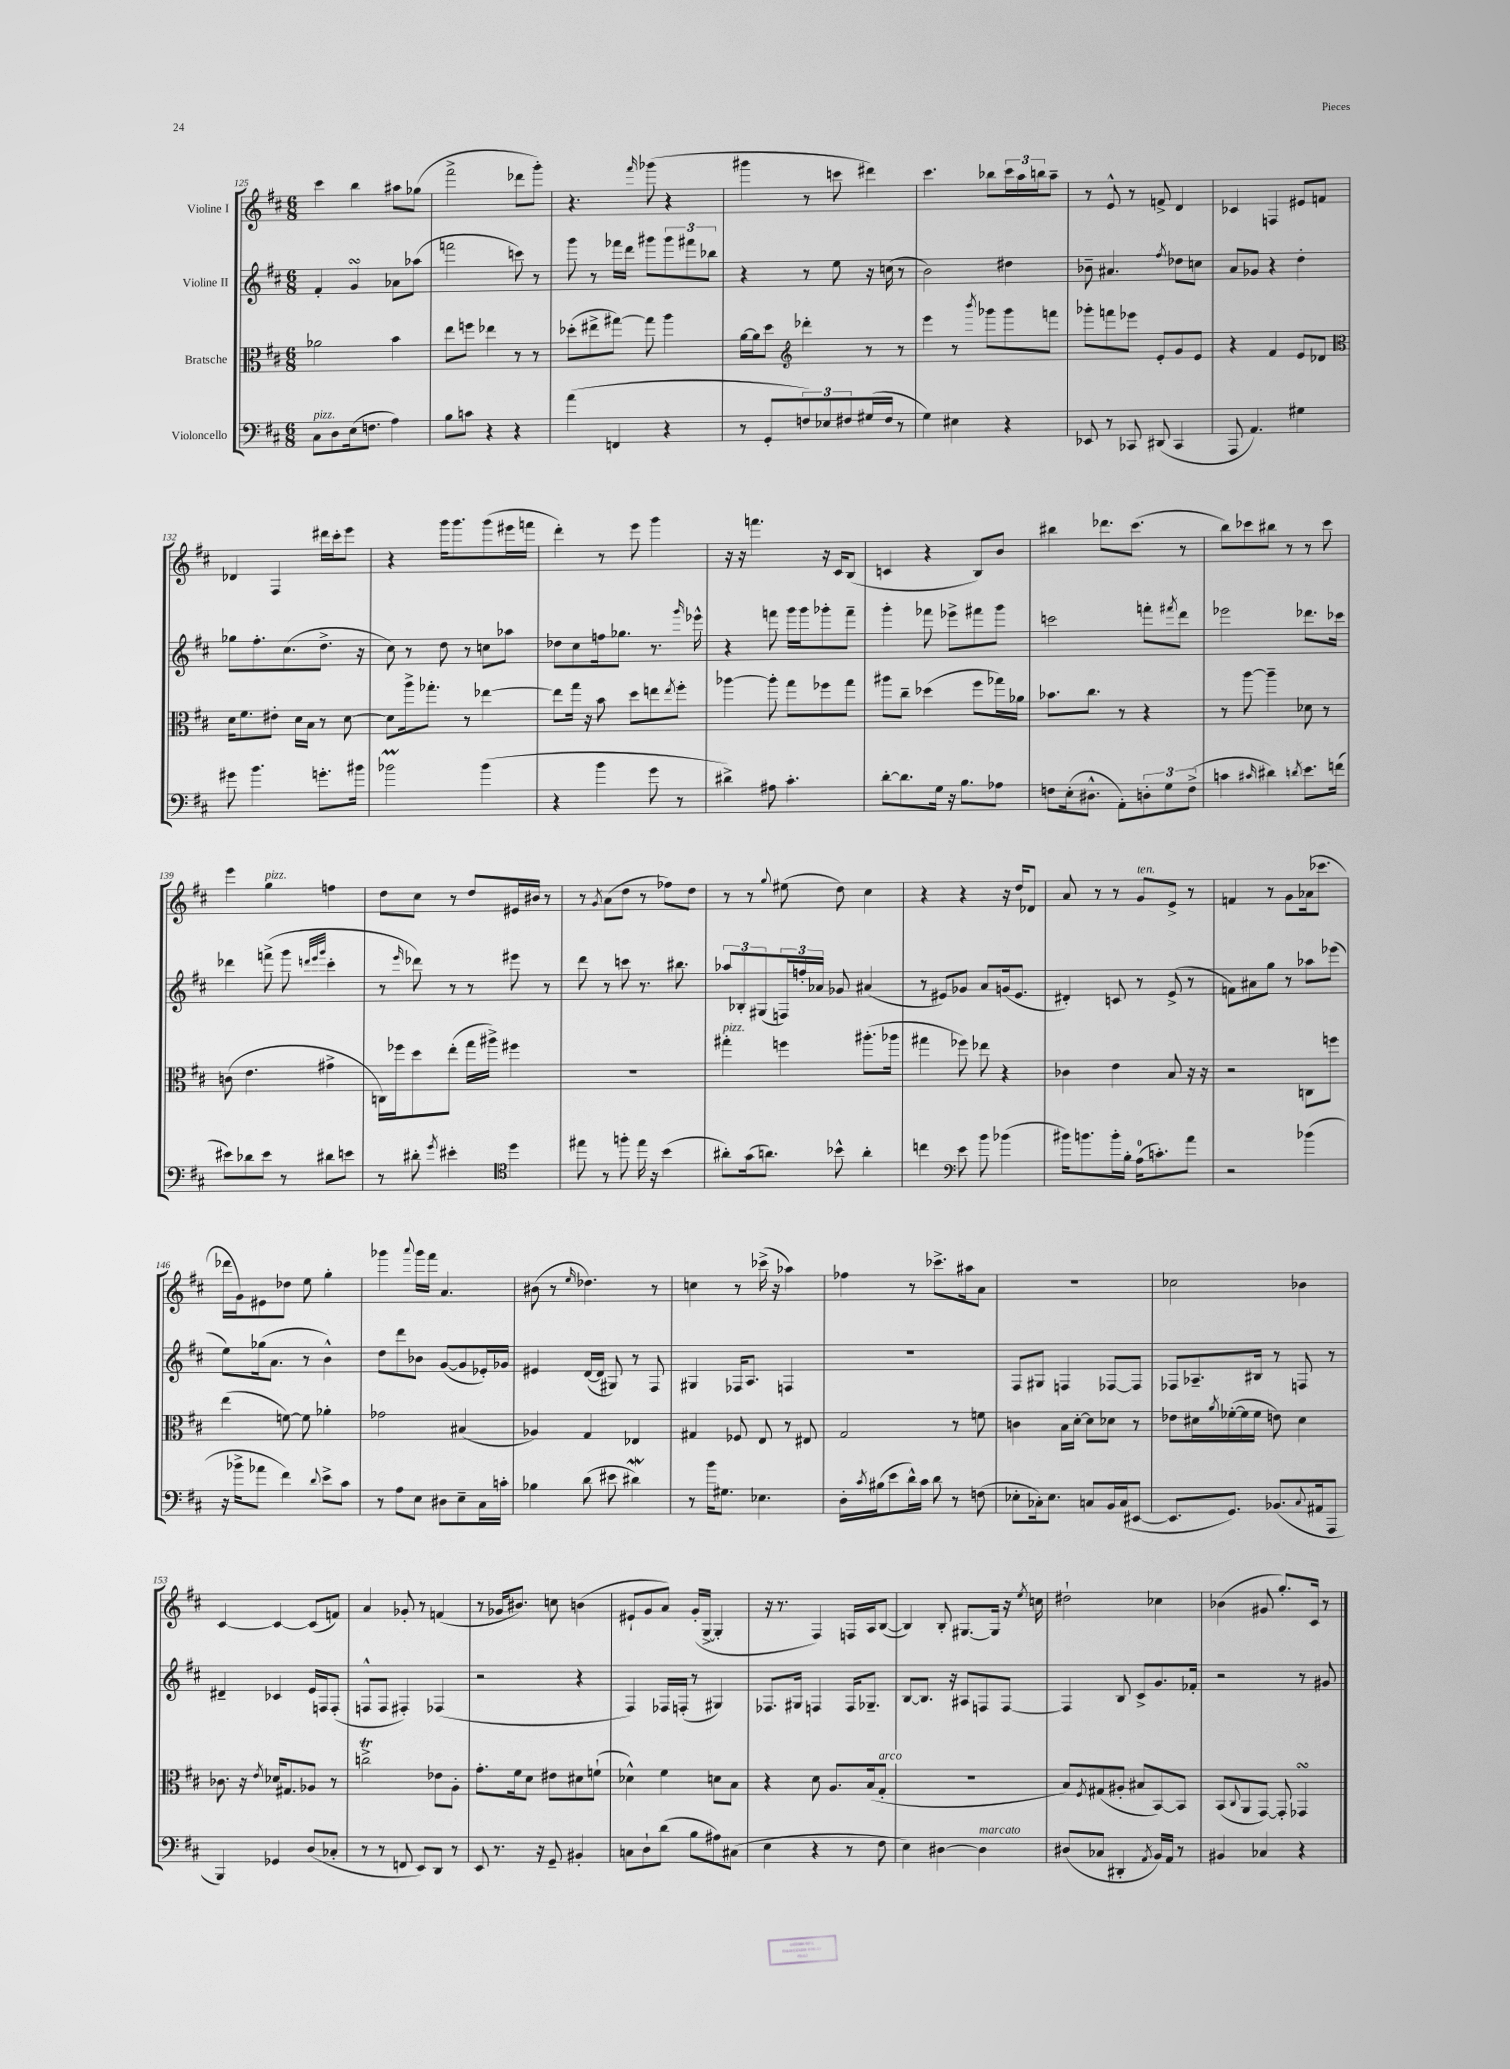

**kern	**kern	**kern	**kern
*staff4	*staff3	*staff2	*staff1
*clefF4	*clefC3	*clefG2	*clefG2
*k[f#c#]	*k[f#c#]	*k[f#c#]	*k[f#c#]
*M6/8	*M6/8	*M6/8	*M6/8
8C#	2a-	4f#'	4ccc#
8D	.	.	.
(16E	.	4g	4bb
8.F	.	.	.
4A)	4b	8a-	8aa#
.	.	(8aa-	(8gg-
=	=	=	=
8B	8ee	2fff	2fff#^
8c	8ff	.	.
4r	4ee-	.	.
4r	8r	8ccc)	8ddd-
.	8r	8r	8ggg')
=	=	=	=
(4a	(8dd-'	8ggg	4.r
.	8ee#^	8r	.
4FF	[8gg#)	16fff-	.
.	.	16ddd	.
.	.	.	16qqfff#
.	8gg#]	8ggg#	(8ggg-
4r	4aa	12ggg#	4r
.	.	12fff#	.
.	.	12bb-	.
=	=	=	=
8r	[16a	4r	4ggg#
.	16a]	.	.
8GG'	8dd	.	.
*	*clefG2	*	*
12F)	4ddd-'	8r	8r
12E-	.	.	.
.	.	8ee	8ccc
12F#	.	.	.
(16G#	8r	16r	4ddd#)
16F#	.	(16cc	.
8r	8r	8r	.
=	=	=	=
4G)	4eee	2b)	4.ccc#
4E#	8r	.	.
.	8qbbb	.	.
.	8ggg-	.	8bb-
4r	8ggg-	4dd#	24ccc#
.	.	.	24aa
.	.	.	24bb
.	8fff	.	8aa~
=	=	=	=
8EE-	8ggg-'	8b-~	8r
8r	8fff	4.a#	8e^^
8CC-	8eee-	.	8r
(8DD#	8e'	.	8f^
.	.	8qff#	.
4CC-	8g	8dd-	4d
.	8e	8cc	.
=	=	=	=
8AAA	4r	8a	4c-
4.AA)	.	8g-	.
.	4f#	4r	4F
4G#	8e	4dd'	8e#
.	8d-	.	8f
=	=	=	=
*	*clefC3	*	*
8g#	16d	8gg-	4d-
.	8.f#	.	.
4.b	.	8.ff#'	.
.	8e#'	.	4F#
.	.	(8.cc#	.
.	16d	.	.
.	16B	.	.
8.g'	8r	8.dd^	16ddd#
.	.	.	16ccc#'
.	[8d	.	8eee
16b#	.	16r	.
=	=	=	=
2b-	8d]	8cc#)	4r
.	16aa^	8r	.
.	8.gg-'	.	.
.	.	8dd	16ggg
.	.	.	8.ggg
.	8r	8r	.
(4b-	[4ee-	8cc	(8ggg
.	.	8aa-	16eee#
.	.	.	16fff
=	=	=	=
4r	8ee-]	8dd-	4ddd')
.	16gg	8cc#	.
.	16r	.	.
4b	8b	16ff	8r
.	.	8.gg-	.
.	8dd	.	8eee
8g	8ee	8.r	4ggg
.	8qee	.	.
8r	8ff#'	.	.
.	.	16qqggg	.
.	.	16eee-^^	.
=	=	=	=
4d#^)	[4aa-	4r	16r
.	.	.	16r
.	.	.	4.fff
8A#	8aa-']	8fff	.
4.c#'	8gg	16ggg	.
.	.	16ggg	.
.	8ff-	8ggg-'	16r
.	.	.	16c#
.	8gg	8fff~	(8B
=	=	=	=
[8d'	8aa#	4ggg'	4c
8.d]	8cc#~	.	.
.	(4dd-	8fff-	4r
16G	.	.	.
16r	.	8eee-^	.
8.B	.	.	.
.	8ff#	8fff#	8B)
8A-	16gg-)	8ggg	8b
.	16a-	.	.
=	=	=	=
8F	8.b-	2ccc	4bb#
(16E'	.	.	.
8.D#^^	8.cc#	.	.
.	.	.	8.ddd-
8AA')	8r	.	.
.	.	.	(8.ccc#
12D'	4r	8fff'	.
12G	.	.	.
.	.	8qfff#	.
.	.	8ddd	8r
(12F^	.	.	.
=	=	=	=
4c	8r	2eee-	8bb)
.	[8aa	.	8ccc-
16qqc#	.	.	.
4d#)	4aa~]	.	8bb#
.	.	.	8r
8qd	.	.	.
8.e	8d-	8.ddd-	8r
.	8r	.	8ccc-
(16f	.	16ccc-	.
=	=	=	=
8e#)	(8c	4ddd-	4eee
8d-	4.e	.	.
8e#	.	(8fff^	4gg
8r	.	8ggg	.
.	.	32qqddd	.
.	.	32qqeee	.
.	.	32qqggg	.
8d#	4g#^	4ccc#'	4ff
8e	.	.	.
=	=	=	=
8r	16C)	8r	8dd
.	16ff-	.	.
.	.	16qqeee	.
8d#'	8dd	8ddd-)	8cc#
8qg	.	.	.
4e#'	(8ee'	8r	8r
.	16gg	8r	8dd
.	16aa#^)	.	.
*clefC4	*	*	*
4dd	4ff#	8eee#	16e#
.	.	.	16b#
.	.	8r	8r
=	=	=	=
8ee#	2.r	8ddd	8r
.	.	.	8qg
8r	.	8r	(8a
8ff'	.	8ccc	8dd
16ee#	.	8.r	8r
16r	.	.	.
(4b	.	.	8ff-)
.	.	8.bb#	.
.	.	.	8dd
=	=	=	=
8a#')	4gg#'	12aa-	8r
.	.	12B-'	.
(16g	.	.	8r
.	.	(12G#	.
8.a)	.	.	.
.	.	.	8qqgg
.	4ff	24F)	(8ee#
.	.	24ff'	.
.	.	24a-	.
8b-^^	.	8g-	8dd)
4a'	(8.aa#'	(4a#	4cc#
.	16aa-	.	.
=	=	=	=
4cc	4gg#	8r	4r
.	.	8e#)	.
*clefF4	*	*	*
8e	8ff-)	8g-	4r
8b	8ee-	8a	.
(4b-	4r	(16g	16r
.	.	8.e#	16dd
.	.	.	8d-
=	=	=	=
16b#)	4c-	4d#')	8a
8.b	.	.	.
.	.	.	8r
16b'	4e	8c	8r
16B'	.	.	.
(16A	.	8r	8g
8.c')	.	.	.
.	8B	(8e^	8e^
8a	16r	8r	8r
.	16r	.	.
=	=	=	=
2r	2r	8f)	4f
.	.	8a#	.
.	.	8gg	8r
.	.	8r	8g
(4b-	8C	8aa-	(16a-
.	.	.	8.ccc-
.	8ff	(8eee-	.
=	=	=	=
16r	(4ee	8ee)	16ddd-
16b-^	.	.	16g)
8a-	.	(16gg-	8e#
.	.	8.a	.
4f#)	[8f)	.	8dd-
.	8f]	8r	8ee
8qqd	.	.	.
8e^	4a-'	4b^^)	4gg'
8c#	.	.	.
=	=	=	=
8r	2g-	8dd	4ggg-
8A	.	8ddd	.
.	.	.	8qqaaa
8E	.	8b-	16ggg-
.	.	.	16fff#
8D#	.	([8g	4.a
8E~	(4B#	8g]	.
16C#	.	16e-')	.
16c'	.	16g-	.
=	=	=	=
4B-	4A-)	4e#	(8b#
.	.	.	8r
.	.	.	16qqee
(8d	4G	([16d	4.dd-)
.	.	16d]	.
8e#	.	8G#)	.
4d#)	4E-	8r	.
.	.	8F#	8r
=	=	=	=
8r	4G#	4G#	4cc
16b	.	.	.
8.G#	.	.	.
.	8F-	16F-	8r
.	.	8.A	.
4.E-	8E	.	(16ccc-^
.	.	.	16r
.	8r	4F	4aa-)
.	8E#	.	.
=	=	=	=
16D'	2G	2.r	4ff-
8qc#	.	.	.
(16B#	.	.	.
8e	.	.	.
16d^^)	.	.	8r
16c#	.	.	.
8d	.	.	8.ccc-^
8r	8r	.	.
.	.	.	16aa#
(8F	8f	.	8a
=	=	=	=
8E-'	4c	8F#	2.r
16C-')	.	8G#	.
8.E-	.	.	.
.	16B	4F	.
.	[16d'	.	.
8C	8d]	.	.
16BB	8d-	[8F-	.
(16C	.	.	.
[8EE#	8r	8F-]	.
=	=	=	=
8.EE#]	8e-	8F-	2cc-
.	16d#	8.A-~	.
.	8qa	.	.
8.GG)	([16f-'	.	.
.	16f-]	.	.
.	16f-	16B#	.
(8.BB-	8e)	8r	.
.	4d#	8F	4b-
8qqC#	.	.	.
16AA#	.	.	.
8AAA	.	8r	.
=	=	=	=
4BBB)	8.c-	4d#~	[4c#
.	16r	.	.
.	8qe	.	.
4GG-	16d-	4c-	4c#_
.	8.G#	.	.
(8D	8A-	16e	(8c#]
.	.	16F	.
8C-'	8r	(8F'	8f)
=	=	=	=
8r	2cc^	8F^^	4a
8r	.	8F	.
8FF	.	4F#')	8g-'
8EE)	.	.	8r
8DD	8e-	(4F-	(4f
8r	8A'	.	.
=	=	=	=
8EE	8.g'	2r	8r
8.r	.	.	16g-
.	16f#	.	8.b#)
.	8d	.	.
16r	.	.	.
8GG~	8e#	.	8cc
4BB#'	8d#	4r	(4b
.	(8f`	.	.
=	=	=	=
8C	4d-^^)	4F#)	8e#`
8D`	.	.	8g
(8d	4f#	16F-	8a)
.	.	(16F'	.
8B	.	8r	(16g'
.	.	.	[16G^
8A#)	8d	4G#)	4G']
(8C#	8B	.	.
=	=	=	=
4E	4r	8.F-	16r
.	.	.	8.r
.	.	16G#	.
4r	8d	4F	4F#)
.	8.A	.	.
8r	.	16F	16F
.	(16B	8.G-~	16A
8F#	8G'	.	([8B
=	=	=	=
4E)	2.r	[8B	4B])
.	.	8.B]	.
[4D#	.	.	8B'
.	.	16r	.
.	.	8A#	[8.G#
4D#]	.	8F	.
.	.	.	16G#]
.	.	[8F	16r
.	.	.	8qee
.	.	.	16cc
=	=	=	=
(8D#	8B)	4F]	2dd#`
.	8qF#	.	.
8C-	(8G#	.	.
4DD#'	8A#'	8B	.
.	8B#	8c#^	.
8qAA	.	.	.
16BB)	[8BB)	8.g	4cc-
16AA	.	.	.
8r	8BB]	.	.
.	.	16f-'	.
=	=	=	=
4BB#	(8BB	2r	(4b-
.	8qqC#	.	.
.	8AA	.	.
4C-	[8GG)	.	8g#
.	8GG']	.	8.gg')
4r	4GG-	8r	.
.	.	.	16c#
.	.	8g#	8r
==	==	==	==
*-	*-	*-	*-
